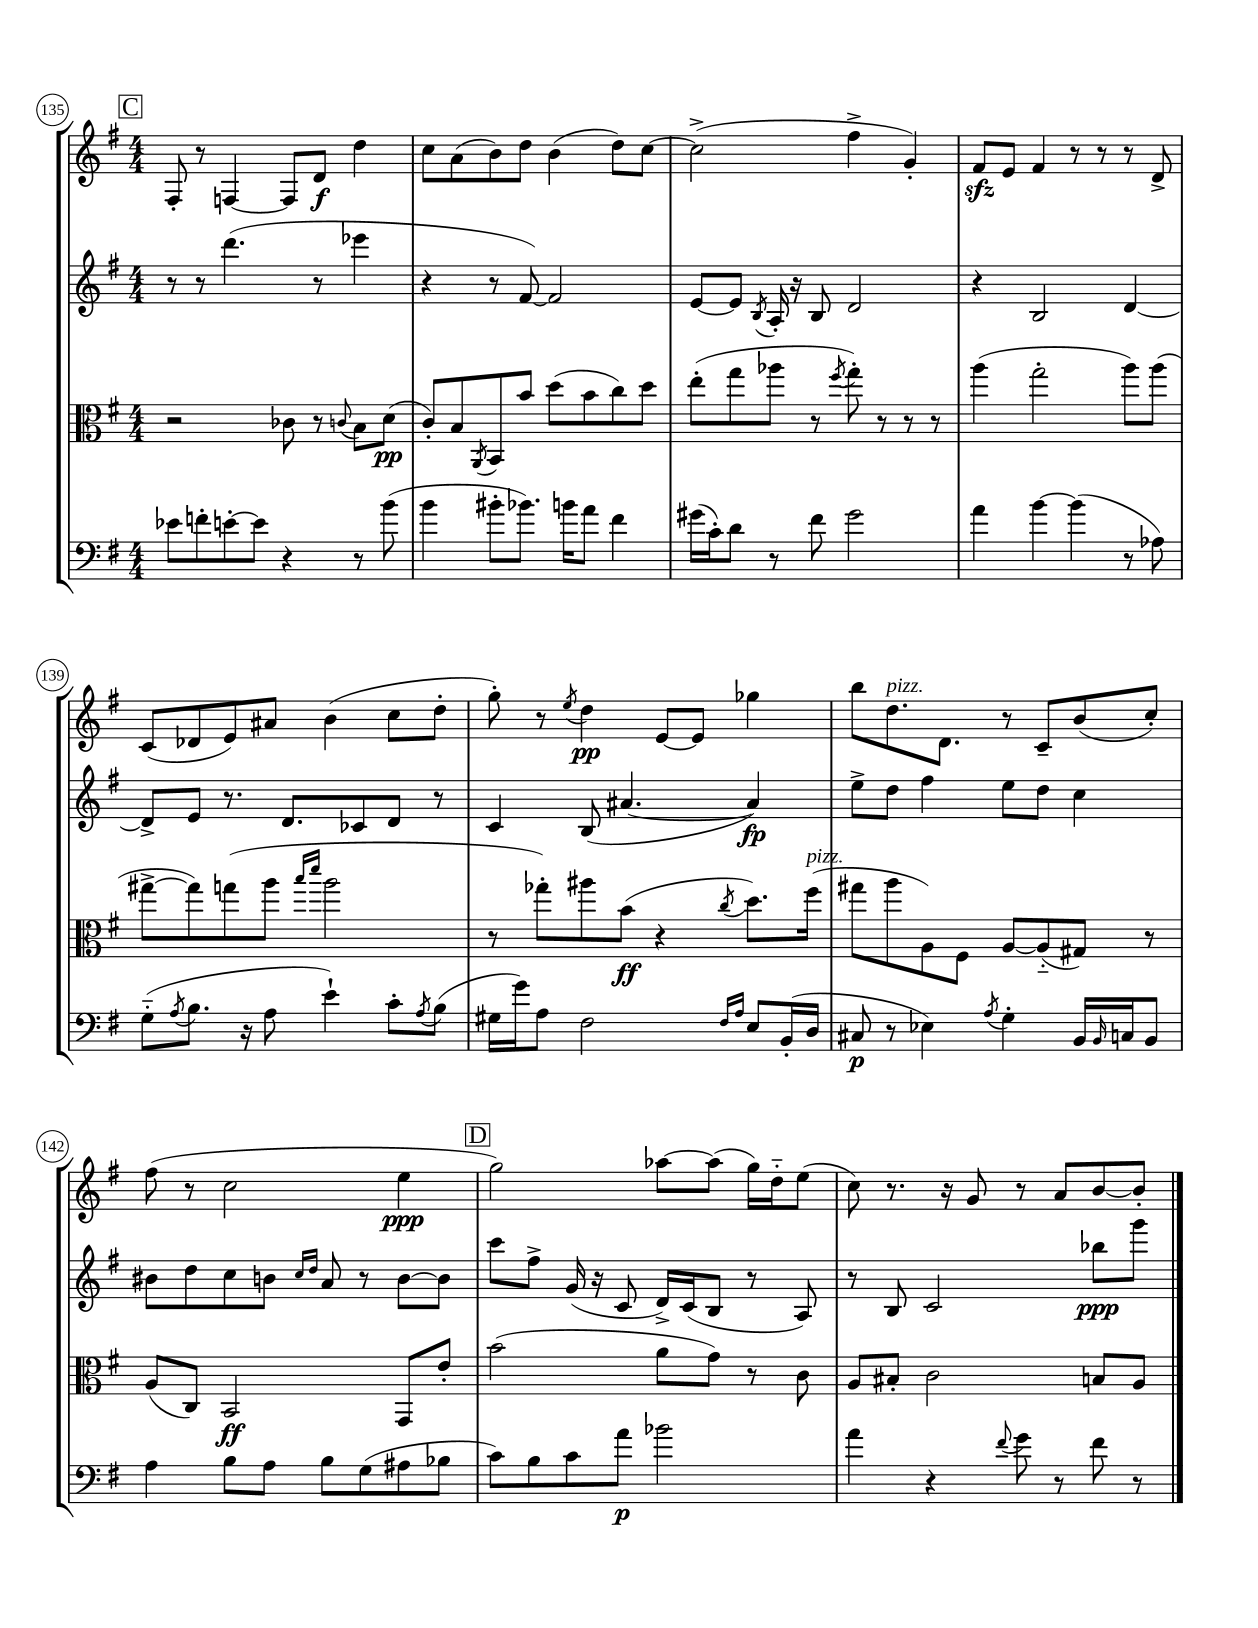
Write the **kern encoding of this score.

**kern	**kern	**kern	**kern
*staff4	*staff3	*staff2	*staff1
*clefF4	*clefC3	*clefG2	*clefG2
*k[f#]	*k[f#]	*k[f#]	*k[f#]
*M4/4	*M4/4	*M4/4	*M4/4
8e-	2r	8r	8F#'
8f'	.	8r	8r
[8e'	.	(4.ddd	[4F
8e]	.	.	.
4r	8c-	.	8F]
.	8r	8r	8d
.	8qqc	.	.
8r	8B	4eee-	4dd
(8b	(8d	.	.
=	=	=	=
4b	8c')	4r	8cc
.	8B	.	(8a
.	8qAA	.	.
8b#'	8BB	8r	8b)
8.b-)	8b	[8f#)	8dd
.	(8dd	2f#]	(4b
16b	.	.	.
8a	8b	.	.
4f#	8cc)	.	8dd)
.	8dd	.	[8cc
=	=	=	=
(16g#	(8ee'	[8e	(2cc^]
16c')	.	.	.
8d	8gg	8e]	.
.	.	8qB	.
8r	8aa-	16A'	.
.	.	16r	.
8f#	8r	8B	.
.	8qff#	.	.
2g#	8gg')	2d	4ff#^
.	8r	.	.
.	8r	.	4g')
.	8r	.	.
=	=	=	=
4a	(4aa	4r	8f#
.	.	.	8e
[4b	2gg'	2B	4f#
(4b]	.	.	8r
.	.	.	8r
8r	8aa)	[4d	8r
8A-)	(8aa	.	8d^
=	=	=	=
(8G'~	[8gg#^	8d^]	(8c
8qA	.	.	.
8.B	8gg#])	8e	8d-
.	(8gg	8.r	8e)
16r	.	.	.
8A	8aa	.	8a#
.	.	8.d	.
.	16qqbb	.	.
.	16qqddd	.	.
4e`)	2aa	.	(4b
.	.	8c-	.
8c'	.	8d	8cc
8qA	.	.	.
(8B	.	8r	8dd'
=	=	=	=
16G#	8r	4c	8gg')
16g)	.	.	.
8A	8gg-')	.	8r
.	.	.	8qee
2F#	8aa#	(8B	4dd
.	(8b	[4.a#	.
.	4r	.	[8e
.	.	.	8e]
16qqF#	.	.	.
16qqA	8qcc	.	.
8E	8.dd)	4a#])	4gg-
(16BB'	.	.	.
16D	(16ff#	.	.
=	=	=	=
8C#	8gg#	8ee^	8bb
8r	8aa	8dd	8.dd
4E-)	8A)	4ff#	.
.	.	.	8.d
.	8F#	.	.
8qA	.	.	.
4G'	[8A	8ee	8r
.	(8A'~]	8dd	8c~
16BB	8G#)	4cc	(8b
16qqBB	.	.	.
16C	.	.	.
8BB	8r	.	8cc')
=	=	=	=
4A	(8A	8b#	(8ff#
.	8C)	8dd	8r
8B	2BB	8cc	2cc
8A	.	8b	.
.	.	16qqcc	.
.	.	16qqdd	.
8B	.	8a	.
(8G	.	8r	.
8A#	8GG	[8b	4ee
8B-	8e'	8b]	.
=	=	=	=
8c)	(2b	8ccc	2gg)
8B	.	8ff#^	.
8c	.	(16g	.
.	.	16r	.
8a	.	8c	.
2b-	8a	16d^)	[8aa-
.	.	(16c	.
.	8g)	8B	(8aa-]
.	8r	8r	16gg)
.	.	.	16dd'~
.	8c	8A)	(8ee
=	=	=	=
4a	8A	8r	8cc)
.	8B#'	8B	8.r
4r	2c	2c	.
.	.	.	16r
.	.	.	8g
8qqf#	.	.	.
8g	.	.	8r
8r	.	.	8a
8f#	8B	8bb-	[8b
8r	8A	8ggg	8b']
==	==	==	==
*-	*-	*-	*-
